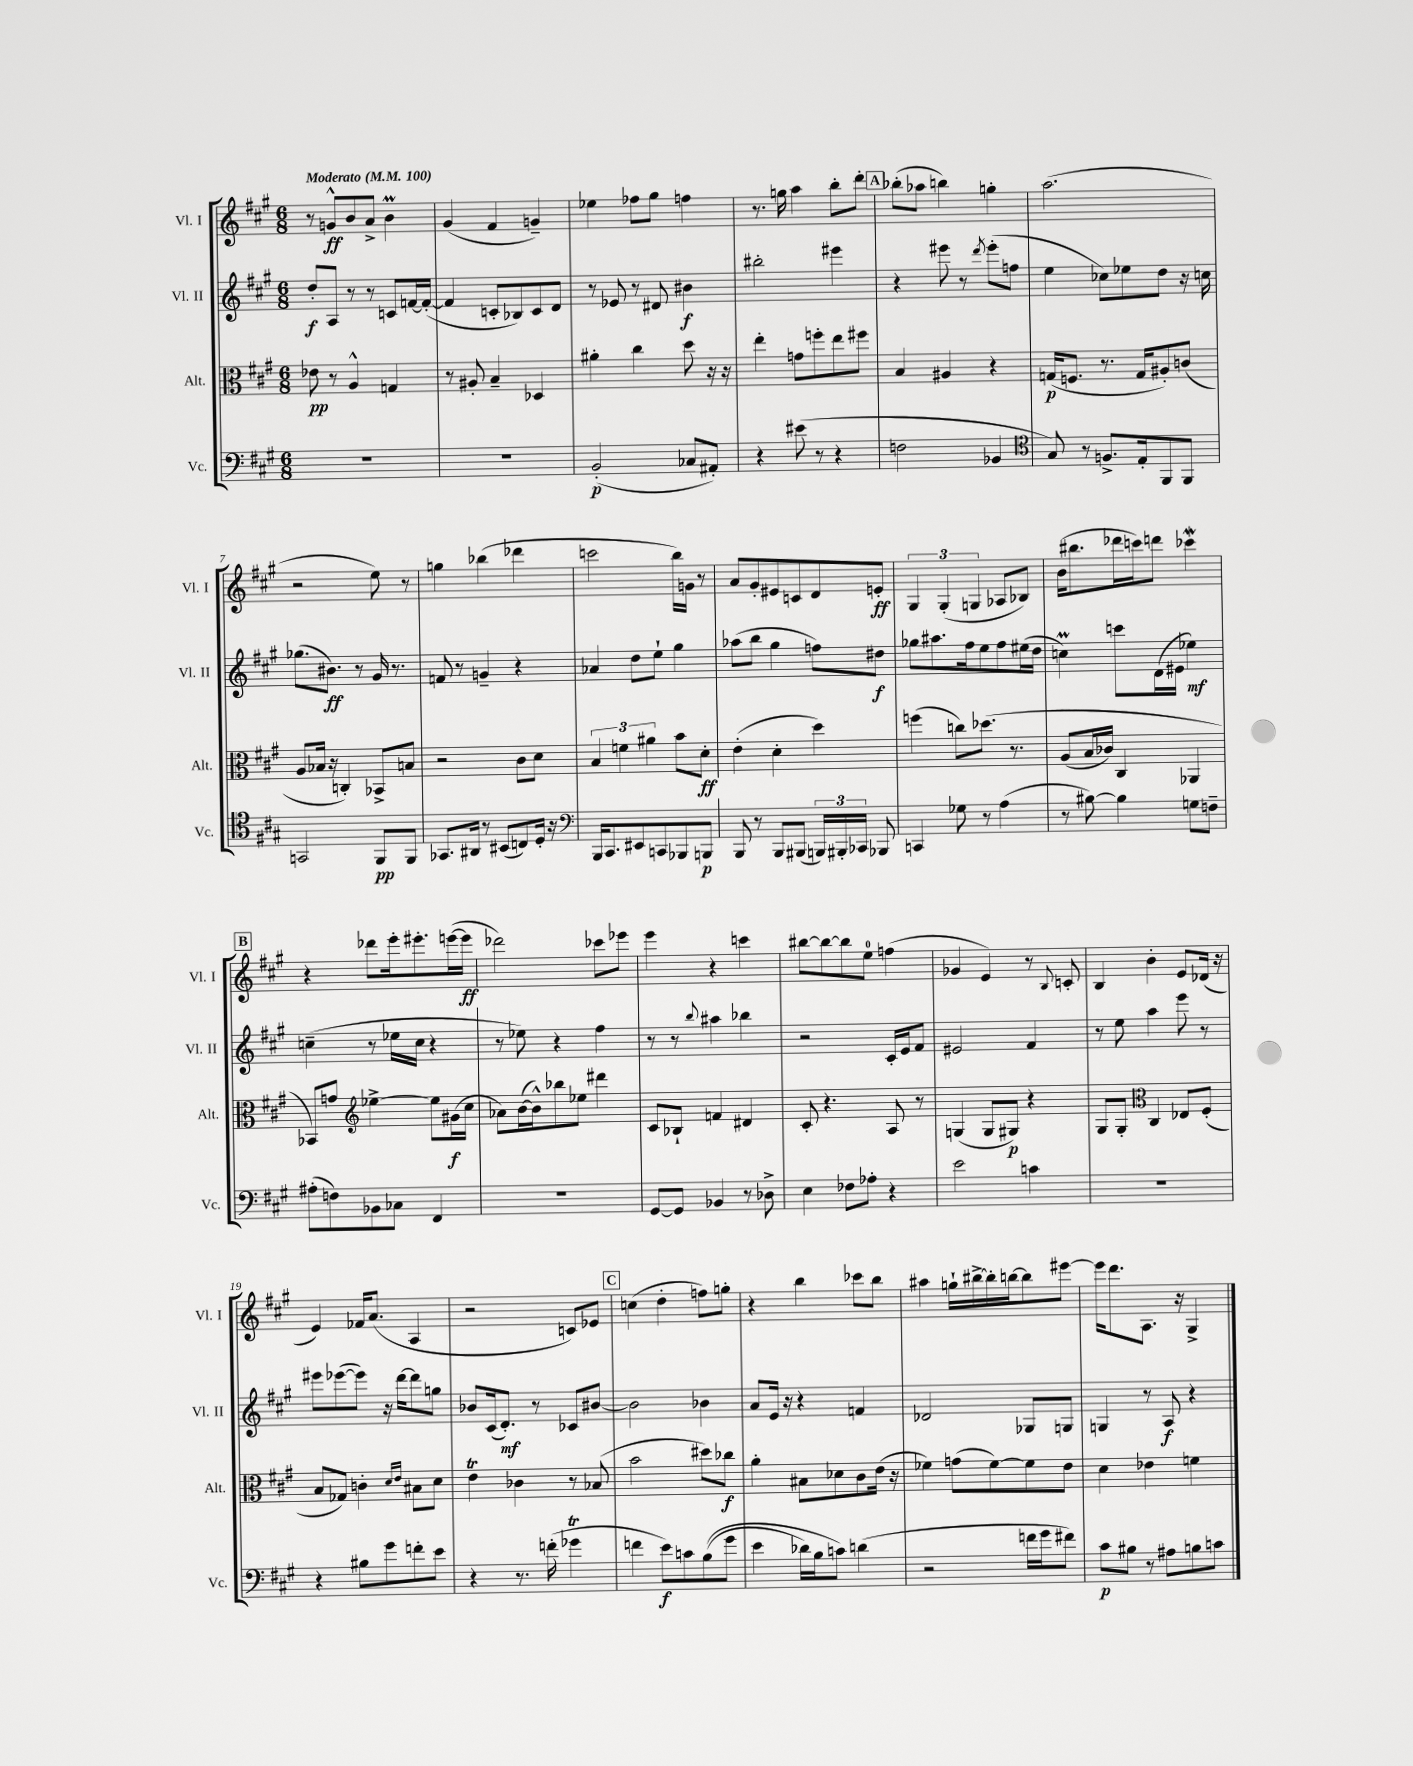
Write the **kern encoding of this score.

**kern	**kern	**kern	**kern
*staff4	*staff3	*staff2	*staff1
*clefF4	*clefC3	*clefG2	*clefG2
*k[f#c#g#]	*k[f#c#g#]	*k[f#c#g#]	*k[f#c#g#]
*M6/8	*M6/8	*M6/8	*M6/8
*MM100	*MM100	*MM100	*MM100
2.r	8e-	8dd'	8r
.	8r	8A	8g^^
.	4A^^	8r	8b
.	.	8r	8a^
.	4G	8c	4b
.	.	[16f	.
.	.	(16f'_	.
=	=	=	=
2.r	8r	4f]	(4g#
.	8A#'	.	.
.	4B~	8c'	4f#
.	.	8B-)	.
.	4D-	8c	4g~)
.	.	8d	.
=	=	=	=
(2BB'	4a#'	8r	4ee-
.	.	8e-	.
.	4cc#	8r	8ff-
.	.	8d#	8gg#
8C-	8dd	4b#	4ff
8AA#')	16r	.	.
.	16r	.	.
=	=	=	=
4r	4ee'	2bb#'	8.r
.	.	.	16gg
(8e#	8g	.	4aa
8r	8ff'	.	.
4r	8ee	4eee#	8bb'
.	8ff#	.	8ddd'
=	=	=	=
2F	4B	4r	(8bb-'
.	.	.	8aa-
.	4A#	8eee#	4bb)
.	.	8r	.
.	.	8qddd	.
4BB-	4r	(8eee#'	4gg'
.	.	8ff	.
=	=	=	=
*clefC4	*	*	*
8G#)	(16G	4ee	(2.aa
.	8.F	.	.
8r	.	.	.
8.F^	8.r	8cc-)	.
.	.	8ee-	.
16E'	16G	.	.
8FF#	8A#')	8dd	.
8FF#	(8c	16r	.
.	.	16cc	.
=	=	=	=
2GG	8A	(8.gg-	2r
.	16B-	.	.
.	16r	8.b#)	.
.	4C')	.	.
.	.	8r	.
8FF#	8BB-^	16g#	8ee)
.	.	8.r	.
8FF#	8B	.	8r
=	=	=	=
8.GG-	2r	8f	4gg
.	.	8r	.
16AA#	.	.	.
8r	.	4g~	(4bb-
(8BB#	.	.	.
8C)	8c#	4r	4ddd-
16D'	8d	.	.
16r	.	.	.
=	=	=	=
*clefF4	*	*	*
16BBB	6B	4a-	2ccc
8.CC#	.	.	.
.	6f	.	.
8EE#	.	8dd	.
.	6a#	.	.
8CC	.	8ee`	.
8BBB-	8b	4gg#	16bb)
.	.	.	16g
8BBB	8d'	.	8r
=	=	=	=
8BBB	(4e'	(8aa-	8a
8r	.	8bb	8g#'
8BBB	4d'	4gg#	8e#
(8BBB#	.	.	8c
24BBB)	4dd)	8ff)	8d
24BBB#'	.	.	.
24CC-	.	.	.
8BBB-	.	8dd#	8e'
=	=	=	=
4CC	(4ff	8gg-	6G#
.	.	8.aa#	.
.	.	.	(6G#'
8G-	8cc)	.	.
.	.	16ff#	.
.	.	.	6G
8r	&(8.dd-	8ee	.
(4A	.	8ff#	8A-
.	8.r	.	.
.	.	(16ee#	8B-)
.	.	16dd	.
=	=	=	=
8r	(8A	4cc)	(16b
.	.	.	8.bb#
[8B#)	16B	.	.
.	16c-)	.	.
4B#]	4C#	8ccc	16ddd-
.	.	.	16ccc)
.	.	(16d	8ddd
.	.	16e#	.
8G	4AA-	4ee-)	4ccc-
8F~	.	.	.
=	=	=	=
(8A#'	8BB-&)	(4cc~	4r
8F)	8g	.	.
*	*clefG2	*	*
8BB-	[4ee-^	8r	8ddd-
8C-	.	16ee-	16eee'
.	.	16cc	8.eee#'
4FF#	8ee-]	4r	.
.	(16g#	.	([16eee
.	16cc#	.	16eee]
=	=	=	=
2.r	8a-)	8r	2ddd-)
.	([16b	8ee-)	.
.	16b^^])	.	.
.	8bb-	4r	.
.	8ee-	.	.
.	4ddd#	4ff#	8ccc-
.	.	.	8eee-
=	=	=	=
[8GG#	8c#	8r	4eee
8GG#]	8B-`	8r	.
.	.	8qqbb	.
4BB-	4f	4aa#	4r
8r	4d#	4bb-	4ccc
8D-^	.	.	.
=	=	=	=
4E	8c#'	2r	[8bb#
.	4.r	.	8bb#_
8F-	.	.	8bb#]
8A-'	.	.	8ee
4r	8A	16c#'	(4ff
.	.	16e	.
.	8r	8f#	.
=	=	=	=
2e	(4G	2e#	4g-
.	8G	.	4e)
.	8G#)	.	.
4c	4r	4f#	8r
.	.	.	8qqB
.	.	.	8c'
=	=	=	=
2.r	8G#	8r	4B
.	8G#'	8ee	.
*	*clefC3	*	*
.	4C#	4aa	4b'
.	8E-	8eee	8e
.	(8F#'	8r	(16d-
.	.	.	16r
=	=	=	=
4r	8B	8eee#	4e)
.	8G-)	([8eee-	.
8B#	4c'	8eee-])	16f-
.	.	.	(8.a
8g#	.	16r	.
.	.	[16ddd	.
.	16qqd	.	.
.	16qqe	.	.
8f'	8B#	8ddd]	4A
8e	8d	8gg	.
=	=	=	=
4r	4e	8b-	2r
.	.	(16c#	.
.	.	8.d')	.
8.r	4c-	.	.
.	.	8r	.
(16f'	.	.	.
4g-	8r	8c-	8c)
.	(8B-	[8b#	8e-
=	=	=	=
4f	2b	2b#]	(4cc
8e)	.	.	4dd'
8c	.	.	.
&((8B	8dd#)	4b-	8ff)
8g#	8cc-	.	8gg'
=	=	=	=
4e	4a'	8a	4r
.	.	16e	.
.	.	16r	.
16d-)	8B#	4r	4bb
16B	.	.	.
8c&)	8d-	.	.
(4d	8c#	4f	8ccc-
.	(16e	.	8bb
.	16r	.	.
=	=	=	=
2r	4f-)	2d-	4aa#
.	(8g	.	16gg`
.	.	.	[16bb#^
.	[8f-)	.	16bb#']
.	.	.	[16bb
16f	8f-]	8G-	8bb]
16g#	.	.	.
8f#)	8e	8G	[8eee#
=	=	=	=
8c#	4d	4G	16eee#]
.	.	.	8.ddd
8B#	.	.	.
8r	4e-	8r	8.A
8A#	.	8A	.
.	.	.	16r
8B	4f	4r	4G#^
8c	.	.	.
==	==	==	==
*-	*-	*-	*-
